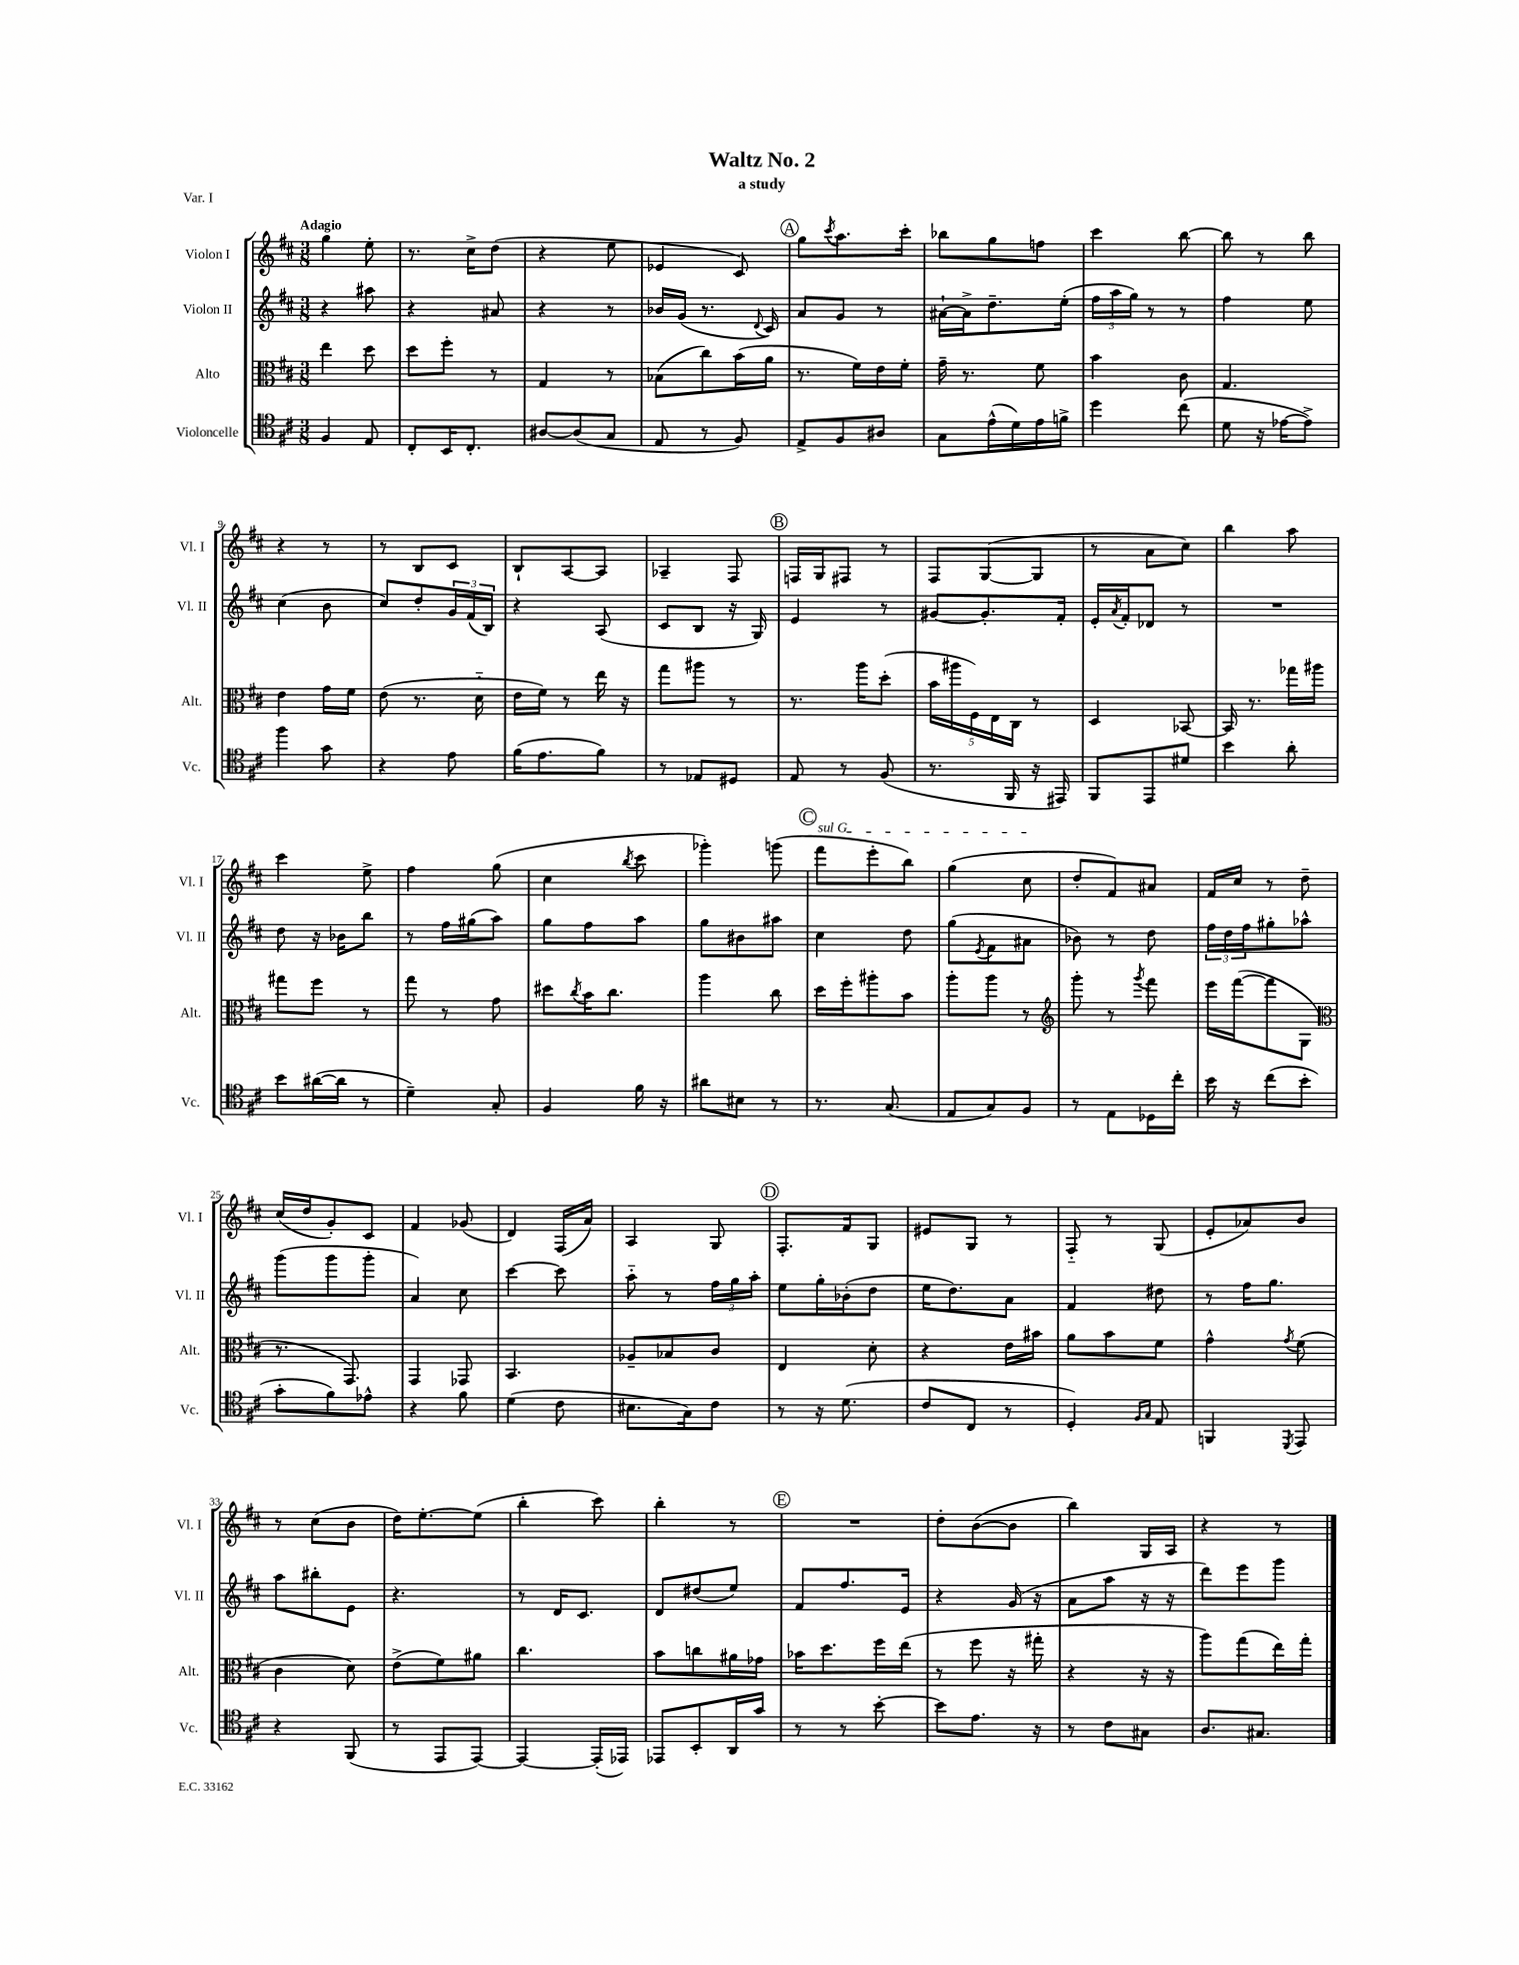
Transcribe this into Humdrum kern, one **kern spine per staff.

**kern	**kern	**kern	**kern
*staff4	*staff3	*staff2	*staff1
*clefC4	*clefC3	*clefG2	*clefG2
*k[f#c#]	*k[f#c#]	*k[f#c#]	*k[f#c#]
*M3/8	*M3/8	*M3/8	*M3/8
4F#/	4ee\	4r	4gg\
8E/	8dd\	8aa#\	8ee'\
=	=	=	=
8C#'/L	8dd\L	4r	8.r
16BB/K	8ff#'\J	.	.
8.C#'/J	.	.	16cc#^\LK
.	8r	8a#/	(8dd\J
=	=	=	=
[8A#/L	4G/	4r	4r
(8A#/]	.	.	.
8G/J	8r	8r	8ee\
=	=	=	=
8E/	(8B-\L	16b-/LL	4e-/
.	.	(16g/JJ	.
8r	8cc#\)	8.r	.
8F#/)	(16b\L	.	8c#/)
.	.	8qqd/	.
.	16a\JJ	16c#/)	.
=	=	=	=
8E^/L	8.r	8a/L	8gg\L
.	.	.	8qccc#/
8F#/	.	8g/J	8.aa\
.	16f#\LL)	.	.
8A#/J	16e\	8r	.
.	16f#'\JJ	.	16ccc#'\Jk
=	=	=	=
8G\L	16g~\	[16a#`\LL	8bb-\L
.	8.r	16a#^\]J	.
(16e^^\L	.	8.dd~\	8gg\
16d\)	.	.	.
16e\	8f#\	.	8ff\J
16f^\JJ	.	(16ee'\Jk	.
=	=	=	=
4dd\	4b\	24ff#\LL	4ccc#\
.	.	24aa\	.
.	.	24gg\JJ)	.
.	.	8r	.
(8cc#\	8c#\	8r	[8bb\
=	=	=	=
8d\	4.G/	4ff#\	8bb\]
16r	.	.	8r
[16e-\LK	.	.	.
8e-^\]J)	.	8ee\	8bb\
=	=	=	=
4ff#\	4e\	(4cc#\	4r
8g\	16g\LL	8b\	8r
.	16f#\JJ	.	.
=	=	=	=
4r	(8e\	8cc#/L)	8r
.	8.r	8dd'/	8B/L
8e\	.	24g/L	8c#/J
.	.	(24f#/	.
.	16d'~\	.	.
.	.	24B/JJ)	.
=	=	=	=
(16f#\LK	16e\LL	4r	8B`/L
8.e\	16f#\JJ)	.	.
.	8r	.	[8A/
8f#\J)	16ee\	(8A/	8A/]J
.	16r	.	.
=	=	=	=
8r	8gg\L	8c#/L	4A-~/
8E-/L	8aa#\J	8B/J	.
8D#/J	8r	16r	8F#/
.	.	16G/)	.
=	=	=	=
8E/	8.r	4e/	16F/LL
.	.	.	16G/J
8r	.	.	8F#/J
.	16aa\LK	.	.
(8F#/	(8dd'\J	8r	8r
=	=	=	=
8.r	20b\LL	[8g#/L	8F#/L
.	20aa#\	.	.
.	20F#\)	.	.
.	.	8.g#'/]	([8G/
.	20E\	.	.
16FF#/	.	.	.
.	20C#\JJ	.	.
16r	8r	.	8G/]J
16EE#/)	.	16f#'/Jk	.
=	=	=	=
8FF#/L	4D/	16e'/LL	8r
.	.	8qa/	.
.	.	16f#'/J	.
8EE/	.	8d-/J	8a\L
8d#/J	[8BB-/	8r	8cc#\J)
=	=	=	=
4b\	16BB-/]	4.r	4bb\
.	8.r	.	.
8a'\	16gg-\LL	.	8aa\
.	16aa#\JJ	.	.
=	=	=	=
8b\L	8gg#\L	8dd\	4ccc#\
([16a#\L	8ff#\J	16r	.
16a#\]JJ	.	16b-\LK	.
8r	8r	8bb\J	8ee^\
=	=	=	=
4d~\)	8gg\	8r	4ff#\
.	8r	16ff#\LL	.
.	.	(16gg#\J	.
8G'/	8g\	8aa\J)	(8gg\
=	=	=	=
4F#/	8dd#\L	8gg\L	4cc#\
.	8qcc#/	.	.
.	16b\K	8ff#\	.
.	8.cc#\J	.	.
.	.	.	8qbb/
16f#\	.	8aa\J	8ccc#\
16r	.	.	.
=	=	=	=
8a#\L	4aa\	8gg\L	4ggg-'\)
8B#\J	.	8b#\	.
8r	8cc#\	8aa#\J	(8ggg\
=	=	=	=
8.r	16dd\LL	4cc#\	8fff#\L
.	16ff#'\J	.	.
.	8aa#'\	.	8eee'\
(8.G/	.	.	.
.	8b\J	8dd\	8bb\J)
=	=	=	=
8E/L	8aa'\L	(8gg\L	(4gg\
.	.	8qe/	.
8G/)	8aa\J	8f#\	.
8F#/J	8r	8a#\J	8cc#\
=	=	=	=
*	*clefG2	*	*
8r	8ggg'\	8b-\)	8dd'/L
8E\L	8r	8r	8f#/)
.	8qggg/	.	.
16D-\L	8fff#\	8dd\	8a#/J
16cc#'\JJ	.	.	.
=	=	=	=
16b\	16eee\LL	24ff#\LL	16f#/LL
.	.	24dd\	.
16r	([16fff#\J	.	16cc#/JJ
.	.	24ff#\J	.
(8cc#\L	8fff#\]	8gg#'\	8r
8b'\J	8G\J	8aa-^^\J	8dd~\
=	=	=	=
*	*clefC3	*	*
8g'\L	8.r	(8ggg\L	(16cc#/LL
.	.	.	16dd/J
8f#\)	.	8ggg\	8g'/)
.	8.GG/)	.	.
8e-^^\J	.	8ggg'\J	8c#/J
=	=	=	=
4r	4GG/	4a/)	4f#/
8f#\	8GG-/	8cc#\	(8g-/
=	=	=	=
(4d\	4.BB/	[4ccc#\	4d/)
8c#\	.	8ccc#\]	(16F#/LL
.	.	.	16a/JJ)
=	=	=	=
8.B#\L	8A-~/L	8aa'~\	4A/
.	8B-/	8r	.
16G\k)	.	.	.
8c#\J	8c#/J	24ff#\LL	8G/
.	.	24gg\	.
.	.	24aa'\JJ	.
=	=	=	=
8r	4E/	8ee\L	8.F#'/L
16r	.	16gg'\L	.
(8.d\	.	(16b-'\J	16f#/k
.	8d'\	8dd\J	8G/J
=	=	=	=
8c#/L	4r	16ee\LK	8e#/L
.	.	8.dd\)	.
8C#/J	.	.	8G/J
8r	16e\LL	8a\J	8r
.	16b#\JJ	.	.
=	=	=	=
4D'/)	8a\L	4f#/	8F#'~/
.	8b\	.	8r
16qqF#/LL	.	.	.
16qqG/JJ	.	.	.
8E/	8f#\J	8dd#\	(8G/
=	=	=	=
4FF/	4g^^\	8r	8e'/L
.	.	16ff#\LK	8a-/)
.	.	8.gg\J	.
8qDD/	8qg/	.	.
8EE/	(8f#\	.	8b/J
=	=	=	=
4r	4c#\	8aa\L	8r
.	.	8bb#'\	(8cc#\L
(8FF#/	8d\)	8e\J	8b\J
=	=	=	=
8r	(8e^\L	4.r	16dd\LK)
.	.	.	[8.ee'\
8EE/L	8f#\)	.	.
[8EE/J)	8a#\J	.	(8ee\]J
=	=	=	=
4EE/_	4.cc#\	8r	4bb'\
.	.	16d/LK	.
.	.	8.c#/J	.
(16EE'/]LL	.	.	8ccc#\)
16EE-/JJ)	.	.	.
=	=	=	=
8EE-/L	8b\L	8d/L	4bb'\
8BB'/	8cc\	(8dd#/	.
16AA/L	16a#\L	8ee/J)	8r
16g/JJ	16g-\JJ	.	.
=	=	=	=
8r	16b-\LK	8f#/L	4.r
.	8.dd\	.	.
8r	.	8.ff#/	.
[8b'\	16ff#\L	.	.
.	(16ee\JJ	16e/Jk	.
=	=	=	=
8b\]L	8r	4r	8dd'\L
8.e\J	8ff#\	.	([8b\
.	16r	(16g/	8b\]J
16r	16gg#'\	16r	.
=	=	=	=
8r	4r	8a\L	4bb\)
8c#\L	.	8aa\J	.
8G#\J	16r	16r	16G/LL
.	16r	16r	16A/JJ
=	=	=	=
8.A/L	8aa\L)	8ddd\L)	4r
.	(8gg\	8eee\	.
8.G#/J	.	.	.
.	16ee\L)	8ggg\J	8r
.	16gg'\JJ	.	.
==	==	==	==
*-	*-	*-	*-
